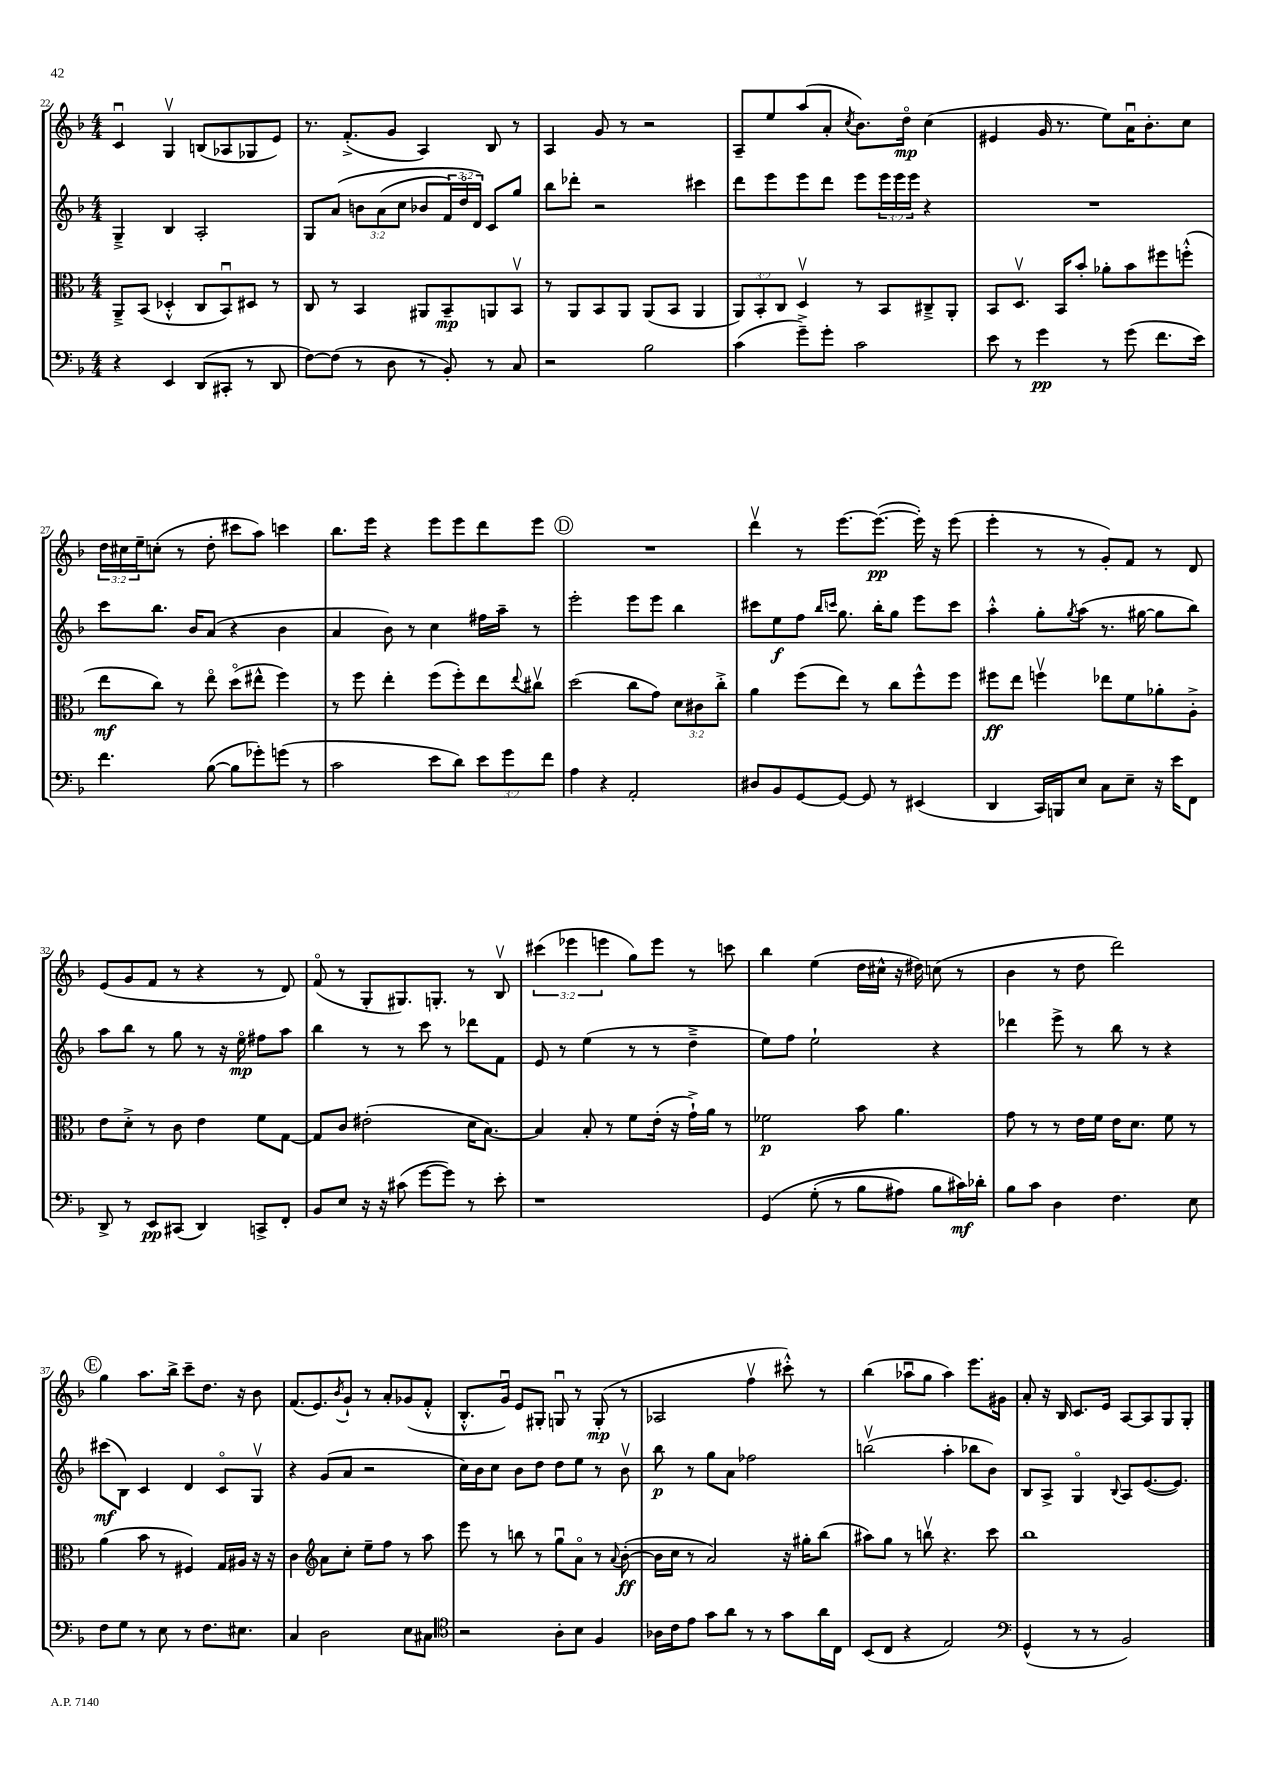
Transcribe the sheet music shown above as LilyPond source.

<<
\new StaffGroup <<
\new Staff = "s0" {
    \clef treble \key f \major \numericTimeSignature \time 4/4 \override Staff.TupletNumber.text = #tuplet-number::calc-fraction-text
    c'4\downbow g4\upbow b8( aes8 ges8 e'8) |
    r8. f'8.-.->( g'8 a4) bes8 r8 |
    a4 g'8 r8 r2 |
    a8-- e''8 a''8( a'8-. \acciaccatura { c''8 } bes'8.) d''16\flageolet\mp c''4( |
    eis'4 g'16 r8. e''8) a'16\downbow bes'8.-. c''8 |
    \tuplet 3/2 { d''16 cis''16 e''16-- } c''8-.( r8 d''8-. cis'''8 a''8) c'''4 |
    bes''8. e'''16 r4 e'''8 e'''8 d'''8 e'''8 |
    \mark \markup { \circle "D" } R1 |
    d'''4\upbow r8 e'''8.~ e'''8.~\pp( e'''16-.) r16 e'''8( |
    e'''4-. r8 r8 g'8-.) f'8 r8 d'8 |
    e'8( g'8 f'8 r8 r4 r8 d'8) |
    f'8\flageolet( r8 g8-. gis8.) g8.-. r8 bes8\upbow |
    \tuplet 3/2 { cis'''4( ees'''4 e'''4 } g''8) e'''8 r8 c'''8 |
    bes''4 e''4( d''16 cis''16-^ r16 dis''16) c''8( r8 |
    bes'4 r8 d''8 d'''2) |
    \mark \markup { \circle "E" } g''4 a''8. bes''16-> c'''8-- d''8. r16 bes'8 |
    f'8.( e'8.) \acciaccatura { bes'8 } g'8-! r8 a'8-. ges'8( f'8-.-^ |
    bes8.-.-^ g'16\downbow) e'8 gis8-. g8\downbow r8 g8-.\mp( r8 |
    aes2 f''4\upbow cis'''8-.-^) r8 |
    bes''4( aes''8\downbow g''8 aes''4) e'''8. gis'16 |
    a'8-. r16 bes16 c'8. e'16 a8~ a8 g8 g8-. \bar "|." |
}
\new Staff = "s1" {
    \clef treble \key f \major \numericTimeSignature \time 4/4 \override Staff.TupletNumber.text = #tuplet-number::calc-fraction-text
    g4---> bes4 a2-. |
    g8 a'8\( \tuplet 3/2 { b'8 a'8( c''8 } bes'8 \tuplet 3/2 { f'16) d''16\flageolet d'16\) } c'8 g''8 |
    bes''8 des'''8-. r2 cis'''4 |
    d'''8 e'''8 e'''8 d'''8 e'''8 \tuplet 3/2 { e'''16 e'''16 e'''16 } r4 |
    R1 |
    c'''8 bes''8. bes'16 a'8( r4 bes'4 |
    a'4 bes'8) r8 c''4 fis''16 a''16-- r8 |
    \mark \markup { \circle "D" } e'''2-. e'''8 e'''8 bes''4 |
    cis'''8 e''8\f f''8 \grace { bes''16 c'''16 } g''8. bes''16-. g''8 e'''8 c'''8 |
    a''4-.-^ g''8-. \acciaccatura { g''8 } a''8( r8. gis''16~ gis''8 bes''8) |
    a''8 bes''8 r8 g''8 r8 r16 e''16\flageolet\mp fis''8 a''8 |
    bes''4 r8 r8 c'''8 r8 des'''8 f'8 |
    e'8 r8 e''4( r8 r8 d''4---> |
    e''8) f''8 e''2-! r4 |
    des'''4 e'''8-> r8 bes''8 r8 r4 |
    \mark \markup { \circle "E" } cis'''8\mf( bes8) c'4 d'4 c'8\flageolet g8\upbow |
    r4 g'8( a'8 r2 |
    c''16) bes'16 c''8 bes'8 d''8 d''8 e''8 r8 bes'8\upbow |
    bes''8\p r8 g''8 a'8 fes''2 |
    b''2\upbow( a''4-. bes''8 bes'8) |
    bes8 a8-> g4\flageolet \appoggiatura { bes8 } a8 e'8.~( e'8.) \bar "|." |
}
\new Staff = "s2" {
    \clef alto \key f \major \numericTimeSignature \time 4/4 \override Staff.TupletNumber.text = #tuplet-number::calc-fraction-text
    a,8---> bes,8( des4-.-^ c8 bes,8\downbow) dis8 r8 |
    c8 r8 bes,4 ais,8 bes,8--\mp a,8 bes,8\upbow |
    r8 a,8 bes,8 a,8 a,8( bes,8 a,4 |
    \tuplet 3/2 { a,8) bes,8-. c8 } d4\upbow r8 bes,8 cis8---> a,8-. |
    bes,8 d8.\upbow bes,16 bes'8-. aes'8-. bes'8 fis''8 f''8-.-^( |
    e''8\mf c''8) r8 e''8\flageolet d''8\flageolet( eis''8-^ f''4) |
    r8 f''8 e''4-. f''8( f''8-.) e''8 \appoggiatura { e''8 } cis''8\upbow |
    \mark \markup { \circle "D" } d''2( c''8 g'8) \tuplet 3/2 { d'8 cis'8 c''8-.-> } |
    a'4 f''8( e''8) r8 c''8 f''8-^ f''8 |
    fis''8\ff e''8 f''4\upbow ees''8 f'8 aes'8-. a8-.-> |
    e'8 d'8-.-> r8 c'8 e'4 f'8 g8~ |
    g8 c'8 eis'2-.( d'16 bes8.~) |
    bes4 bes8-. r8 f'8 e'16-.( r16 g'16-!->) a'16 r8 |
    fes'2\p bes'8 a'4. |
    g'8 r8 r8 e'16 f'16 e'16 d'8. f'8 r8 |
    \mark \markup { \circle "E" } a'4( bes'8 r8 fis4) g16 ais16 r16 r16 |
    c'4 \clef treble a'8 c''8-. e''8-- f''8 r8 a''8 |
    e'''8 r8 b''8 r8 g''8\downbow a'8\flageolet r8 \appoggiatura { a'8 } bes'8~-.\ff( |
    bes'16 c''16 r8 a'2) r16 gis''16-. bes''8( |
    ais''8) g''8 r8 b''8\upbow r4. c'''8 |
    bes''1 \bar "|." |
}
\new Staff = "s3" {
    \clef bass \key f \major \numericTimeSignature \time 4/4 \override Staff.TupletNumber.text = #tuplet-number::calc-fraction-text
    r4 e,4 d,8( cis,8-. r8 d,8 |
    f8~) f8( r8 d8 r8 bes,8-.) r8 c8 |
    r2 bes2 |
    c'4( g'8--->) g'8-. c'2 |
    e'8 r8 g'4\pp r8 g'8( f'8. e'16) |
    f'4. bes8~( bes8 ges'8-.) g'8( r8 |
    c'2 e'8 d'8) \tuplet 3/2 { e'8 g'8 f'8 } |
    \mark \markup { \circle "D" } a4 r4 a,2-. |
    dis8 bes,8 g,8~ g,8~ g,8 r8 eis,4( |
    d,4 c,16) b,,16 e8 c8 e8-- r16 e'16 f,8 |
    d,8-> r8 e,8\pp cis,8( d,4) c,8-> f,8-. |
    bes,8 e8 r16 r16 cis'8( g'8~ g'8) r8 e'8-. |
    r1 |
    g,4\( g8-.( r8 bes8 ais8) bes8 cis'16\mf\) des'16-. |
    bes8 c'8 d4 f4. e8 |
    \mark \markup { \circle "E" } f8 g8 r8 e8 r8 f8. eis8. |
    c4 d2 e8 cis8 |
    \clef tenor r2 a8-. bes8 f4 |
    aes16 c'16 e'8 g'8 a'8 r8 r8 g'8 a'16 c16 |
    bes,8( c8 r4 e2) |
    \clef bass g,4-^( r8 r8 bes,2) \bar "|." |
}
>>
>>
\layout { \context { \Score currentBarNumber = #22 } }
